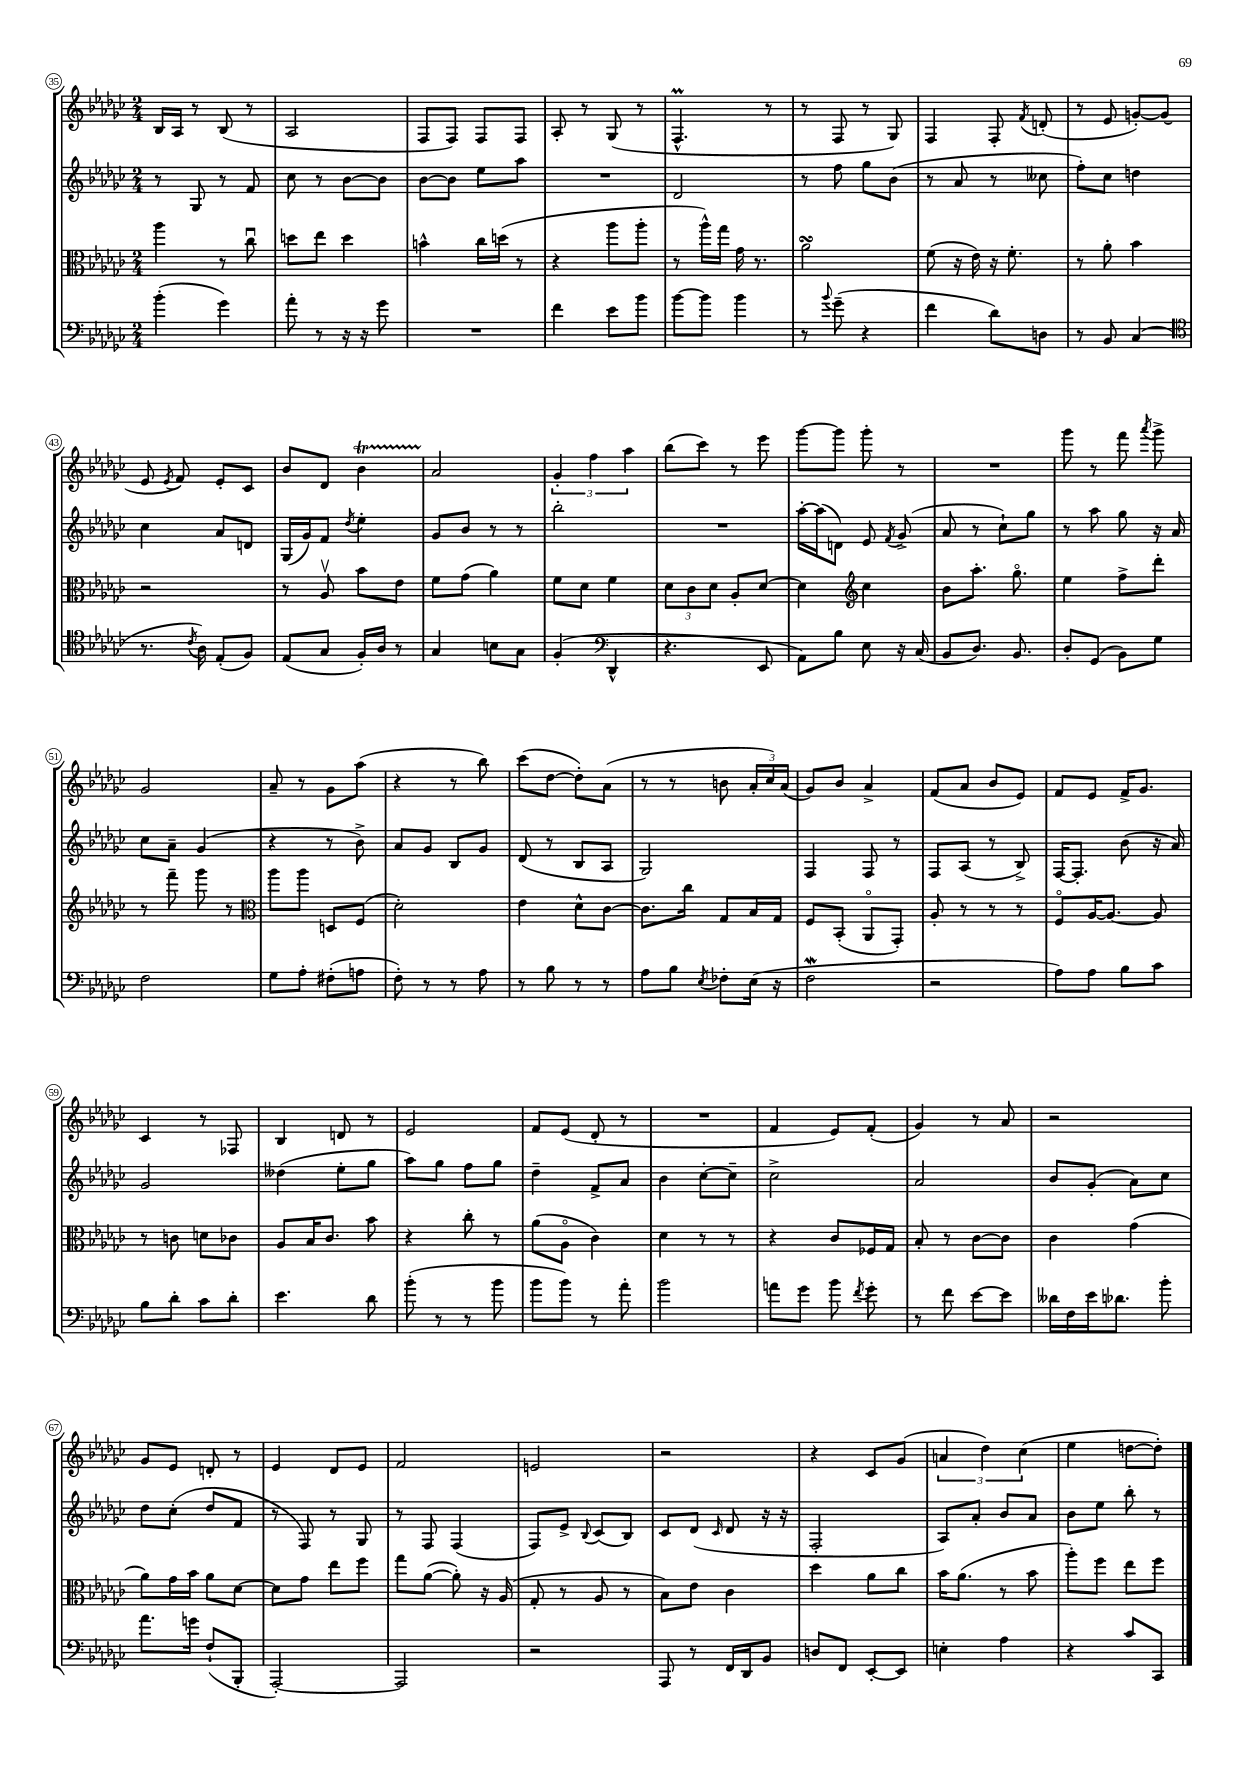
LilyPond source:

<<
\new StaffGroup <<
\new Staff = "s0" {
    \clef treble \key ges \major \numericTimeSignature \time 2/4
    \autoBeamOff bes16[ aes16] r8 bes8( r8 |
    aes2 |
    f8[ f8]) f8[ f8] |
    aes8-. r8 ges8( r8 |
    f4.-^\prall r8 |
    r8 f8 r8 ges8) |
    f4 f8-. \acciaccatura { f'8 } d'8-.( |
    r8 ees'8 g'8[~-.) g'8]( |
    ees'8 \acciaccatura { ees'8 } f'8) ees'8[-. ces'8] |
    bes'8[ des'8] bes'4\startTrillSpan |
    aes'2\stopTrillSpan |
    \tuplet 3/2 { ges'4-. f''4 aes''4 } |
    bes''8[( ces'''8]) r8 ees'''8 |
    ges'''8[~ ges'''8] ges'''8-. r8 |
    R2 |
    ges'''8 r8 f'''8 \acciaccatura { aes'''8 } ges'''8-> |
    ges'2 |
    aes'8-- r8 ges'8[ aes''8]( |
    r4 r8 bes''8) |
    ces'''8[( des''8]~ des''8[-.) aes'8]( |
    r8 r8 b'8 \tuplet 3/2 { aes'16[-. ces''16) aes'16]( } |
    ges'8[) bes'8] aes'4-> |
    f'8[( aes'8] bes'8[ ees'8]) |
    f'8[ ees'8] f'16[-> ges'8.] |
    ces'4 r8 fes8 |
    bes4 d'8 r8 |
    ees'2 |
    f'8[ ees'8]( des'8-. r8 |
    R2 |
    f'4 ees'8[) f'8]-.( |
    ges'4) r8 aes'8 |
    r2 |
    ges'8[ ees'8] d'8-. r8 |
    ees'4 des'8[ ees'8] |
    f'2 |
    e'2 |
    r2 |
    r4 ces'8[ ges'8]( |
    \tuplet 3/2 { a'4 des''4) ces''4( } |
    ees''4 d''8[~ d''8]-.) \bar "|." |
}
\new Staff = "s1" {
    \clef treble \key ges \major \numericTimeSignature \time 2/4
    \autoBeamOff r8 ges8 r8 f'8 |
    ces''8 r8 bes'8[~ bes'8] |
    bes'8[~ bes'8] ees''8[ aes''8] |
    R2 |
    des'2 |
    r8 f''8 ges''8[ bes'8]( |
    r8 aes'8 r8 ceses''8 |
    f''8[-.) ces''8] d''4 |
    ces''4 aes'8[ d'8] |
    ges16[( ges'16) f'8] \acciaccatura { des''8 } ees''4-. |
    ges'8[ bes'8] r8 r8 |
    bes''2-. |
    R2 |
    aes''16[~-. aes''16( d'8]) ees'8 \acciaccatura { f'8 } ges'8->( |
    aes'8 r8 ces''8[-!) ges''8] |
    r8 aes''8 ges''8 r16 aes'16 |
    ces''8[ aes'8]-- ges'4( |
    r4 r8 bes'8->) |
    aes'8[ ges'8] bes8[ ges'8] |
    des'8( r8 bes8[ aes8] |
    ges2) |
    f4 f8 r8 |
    f8[ aes8]( r8 bes8->) |
    f16[~ f8.]-. bes'8( r16 aes'16) |
    ges'2 |
    deses''4( ees''8[-. ges''8] |
    aes''8[) ges''8] f''8[ ges''8] |
    des''4-- f'8[-> aes'8] |
    bes'4 ces''8[~-. ces''8]-- |
    ces''2-> |
    aes'2 |
    bes'8[ ges'8]-.( aes'8[) ces''8] |
    des''8[ ces''8]-.( des''8[ f'8] |
    r8 f8) r8 ges8 |
    r8 f8 f4( |
    f8[) ees'8]-> \appoggiatura { bes8 } ces'8[( bes8]) |
    ces'8[ des'8]( \grace { ces'16 } des'8 r16 r16 |
    f2-. |
    aes8[) aes'8]-. bes'8[ aes'8] |
    bes'8[ ees''8] bes''8-. r8 \bar "|." |
}
\new Staff = "s2" {
    \clef alto \key ges \major \numericTimeSignature \time 2/4
    \autoBeamOff aes''4 r8 ces''8\downbow |
    d''8[ ees''8] d''4 |
    b'4-^ ces''16[ d''16]( r8 |
    r4 aes''8[ aes''8]-. |
    r8 aes''16[-^) ges''16] ges'16 r8. |
    aes'2\turn |
    f'8( r16 ees'16) r16 f'8.-. |
    r8 aes'8-. bes'4 |
    r2 |
    r8 aes8\upbow bes'8[ ees'8] |
    f'8[ ges'8]( aes'4) |
    f'8[ des'8] f'4 |
    \tuplet 3/2 { des'8[ ces'8 des'8] } aes8[-. des'8]~ |
    des'4 \clef treble ces''4 |
    bes'8[ aes''8.]-. ges''8.\flageolet |
    ees''4 f''8[-> des'''8]-. |
    r8 f'''8-- ges'''8 r8 |
    \clef alto aes''8[ aes''8] d8[ f8]( |
    des'2-.) |
    ees'4 des'8[-^ ces'8]~ |
    ces'8.[ ces''16] ges8[ bes16 ges16] |
    f8[ bes,8]-.( aes,8[\flageolet ges,8]-.) |
    aes8-. r8 r8 r8 |
    f8[\flageolet aes16~ aes8.]~ aes8 |
    r8 c'8 d'8[ ces'8] |
    aes8[ bes16 ces'8.] bes'8 |
    r4 ces''8-. r8 |
    aes'8[( aes8]\flageolet ces'4) |
    des'4 r8 r8 |
    r4 ces'8[ fes16 ges16] |
    bes8-. r8 ces'8[~ ces'8] |
    ces'4 ges'4( |
    aes'8[) ges'16 bes'16] aes'8[ des'8]~ |
    des'8[ ges'8] ees''8[ f''8] |
    ges''8[ aes'8]~( aes'8-.) r16 aes16( |
    ges8-. r8 aes8 r8 |
    bes8[) ees'8] ces'4 |
    des''4 aes'8[ ces''8] |
    bes'16[ aes'8.]( r8 bes'8 |
    aes''8[-.) f''8] ees''8[ f''8] \bar "|." |
}
\new Staff = "s3" {
    \clef bass \key ges \major \numericTimeSignature \time 2/4
    \autoBeamOff bes'4-.( ges'4) |
    aes'8-. r8 r16 r16 ges'8 |
    R2 |
    f'4 ees'8[ bes'8] |
    bes'8[~ bes'8] bes'4 |
    r8 \appoggiatura { bes'8 } ges'8--( r4 |
    f'4 des'8[) d8] |
    r8 bes,8 ces4( |
    \clef tenor r8. \acciaccatura { ces'8 } aes16) ees8[-.( f8]) |
    ees8[( ges8] f16[-.) aes16] r8 |
    ges4 b8[ ges8] |
    f4-.( \clef bass des,4-^ |
    r4. ees,8 |
    aes,8[) bes8] ees8 r16 ces16( |
    bes,8[ des8.]) bes,8. |
    des8[-. ges,8]( bes,8[) ges8] |
    f2 |
    ges8[ aes8]-. fis8[-.( a8] |
    f8-.) r8 r8 aes8 |
    r8 bes8 r8 r8 |
    aes8[ bes8] \acciaccatura { ees8 } fes8[-. ees16]( r16 |
    f2\mordent |
    r2 |
    aes8[) aes8] bes8[ ces'8] |
    bes8[ des'8]-. ces'8[ des'8]-. |
    ees'4. des'8 |
    bes'8-.( r8 r8 bes'8 |
    bes'8[ bes'8]) r8 aes'8-. |
    bes'2 |
    a'8[ ges'8] bes'8 \acciaccatura { f'8 } ges'8-. |
    r8 f'8 ees'8[~ ees'8] |
    deses'16[ f16 ees'16 des'8.] bes'8-. |
    aes'8.[ g'16] f8[-!( bes,,8]-. |
    aes,,2~-.) |
    aes,,2 |
    r2 |
    aes,,8 r8 f,16[ des,16 bes,8] |
    d8[ f,8] ees,8[~-. ees,8] |
    e4-. aes4 |
    r4 ces'8[ ces,8] \bar "|." |
}
>>
>>
\layout { \context { \Score currentBarNumber = #35 \override BarNumber.stencil = #(make-stencil-circler 0.1 0.3 ly:text-interface::print) } }
